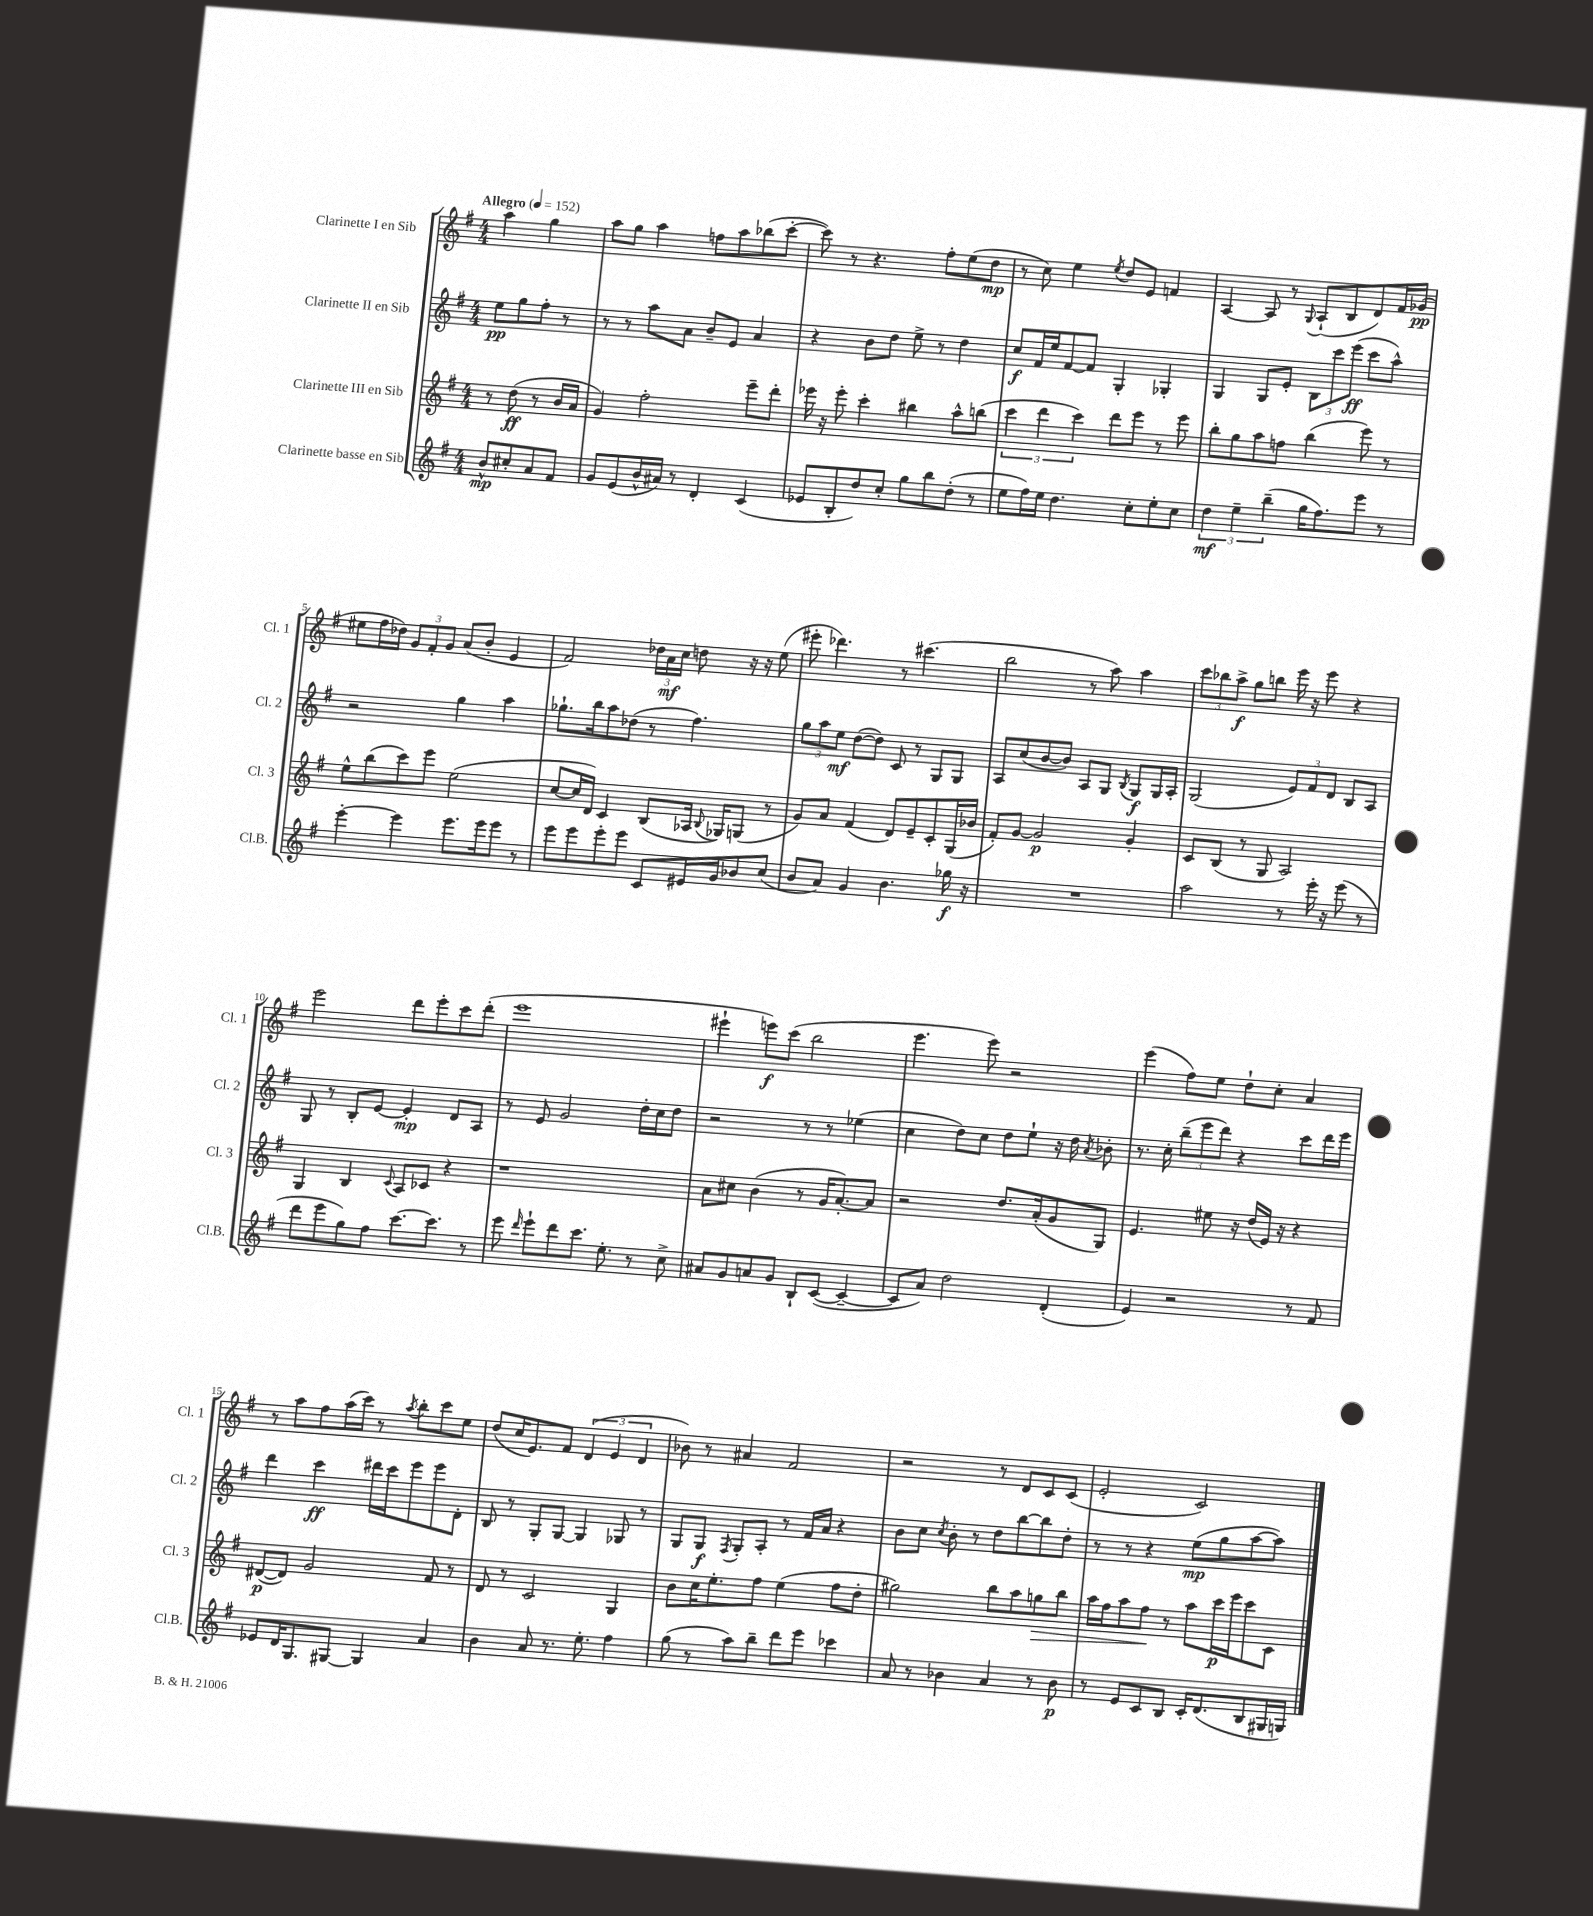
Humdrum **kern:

**kern	**dynam	**kern	**dynam	**kern	**dynam	**kern	**dynam
*part4	*part4	*part3	*part3	*part2	*part2	*part1	*part1
*staff4	*staff4	*staff3	*staff3	*staff2	*staff2	*staff1	*staff1
*I"Clarinette basse en Sib	*	*I"Clarinette III en Sib	*	*I"Clarinette II en Sib	*	*I"Clarinette I en Sib	*
*I'Cl.B.	*	*I'Cl. 3	*	*I'Cl. 2	*	*I'Cl. 1	*
*clefG2	*	*clefG2	*	*clefG2	*	*clefG2	*
*k[f#]	*	*k[f#]	*	*k[f#]	*	*k[f#]	*
*M4/4	*	*M4/4	*	*M4/4	*	*M4/4	*
*MM152	*	*MM152	*	*MM152	*	*MM152	*
=	=	=	=	=	=	=	=
!	!	!	!	!	!	!LO:TX:a:B:t=Allegro	!
8b^^/L	mp	8r	.	8ee\L	pp	4aa\	.
8cc#X'/	.	(8dd\	ff	8gg\	.	.	.
8a/	.	8r	.	8ff#'\J	.	4gg\	.
8f#/J	.	16b/LL	.	8r	.	.	.
.	.	16a/JJ	.	.	.	.	.
=1	=1	=1	=1	=1	=1	=1	=1
8g/L	.	4g/)	.	8r	.	8aa\L	.
(8e/	.	.	.	8r	.	8gg\J	.
16b^^/L	.	2ff#'\	.	8aa\L	.	4aa\	.
16a#X/JJ)	.	.	.	.	.	.	.
8r	.	.	.	8a\J	.	.	.
4d'/	.	.	.	8b~/L	.	8ffn\L	.
.	.	.	.	8e/J	.	8aa\	.
(4c/	.	8eee~\L	.	4a/	.	(8bb-X\	.
.	.	8ddd'\J	.	.	.	[8ccc'\J	.
=2	=2	=2	=2	=2	=2	=2	=2
8e-X/L	.	16eee-X\	.	4r	.	8ccc\])	.
.	.	16r	.	.	.	.	.
8B'/	.	8eee-'\	.	.	.	8r	.
8dd/)	.	4ccc'\	.	8b\L	.	4.r	.
8cc'/J	.	.	.	8dd\J	.	.	.
8gg\L	.	4bb#X\	.	8ee^\	.	.	.
8bb\	.	.	.	8r	.	8ff#'\L	.
(8dd'\J	.	8aa^^\L	.	4dd\	.	(8ee\	.
8r	.	(8bbn\J	.	.	.	8dd\J	mp
=3	=3	=3	=3	=3	=3	=3	=3
8ee\L	.	6ccc\	.	8cc/L	f	8r	.
16ff#\L)	.	.	.	16f#/L	.	8cc\)	.
.	.	6ddd\	.	.	.	.	.
16ee\JJ	.	.	.	16ee/J	.	.	.
4.dd\	.	.	.	[8f#/	.	4ee\	.
.	.	6ccc\)	.	.	.	.	.
.	.	.	.	8f#/J]	.	.	.
.	.	.	.	.	.	8qee/	.
.	.	8ddd\L	.	4G'/	.	8dd/L	.
8cc'\L	.	8eee\J	.	.	.	8e/J	.
8ee'\	.	8r	.	4G-X'/	.	4fn/	.
8cc\J	.	8eee\	.	.	.	.	.
=4	=4	=4	=4	=4	=4	=4	=4
6dd\	mf	8bb'\L	.	4G/	.	[4A/	.
.	.	8gg\	.	.	.	.	.
6ee~\	.	.	.	.	.	.	.
.	.	8aa\	.	8G/L	.	8A/]	.
(6bb~\	.	.	.	.	.	.	.
.	.	8ffn\J	.	8e'/J	.	8r	.
.	.	.	.	.	.	8qqG/	.
16gg\KL	.	(4bb\	.	12B\L	.	(8A`/L	.
8.ff#\)	.	.	.	.	.	.	.
.	.	.	.	12ccc\	.	.	.
.	.	.	.	.	.	8B/	.
.	.	.	.	(12eee\J	ff	.	.
8eee\J	.	8eee\)	.	8ccc\L	.	8d/)	.
8r	.	8r	.	8aa^^\J)	.	16f#/L	.
.	.	.	.	.	.	(16g-X/JJ	pp
!!LO:LB:g=z
=5	=5	=5	=5	=5	=5	=5	=5
[4eee'\	.	8ee^^\L	.	2r	.	8ee#X\L	.
.	.	(8bb\	.	.	.	16ff#\L	.
.	.	.	.	.	.	16dd-X\JJ)	.
4eee\]	.	8ccc\)	.	.	.	12g/L	.
.	.	.	.	.	.	12f#'/	.
.	.	8eee\J	.	.	.	.	.
.	.	.	.	.	.	12g/J	.
8.eee\L	.	(2ee\	.	4gg\	.	(8a/L	.
.	.	.	.	.	.	8b'/J	.
16eee\k	.	.	.	.	.	.	.
8eee\J	.	.	.	4aa\	.	4e/	.
8r	.	.	.	.	.	.	.
=6	=6	=6	=6	=6	=6	=6	=6
8eee\L	.	[8cc/L	.	8.gg-X`\L	.	2f#/)	.
8eee\	.	16cc/L]	.	.	.	.	.
.	.	16d/JJ)	.	16bb\k	.	.	.
8eee'\	.	4c/	.	8aa\	.	.	.
8eee\J	.	.	.	(8dd-X\J	.	.	.
8c/L	.	(8B/L	.	8r	.	24dd-X\LL	.
.	.	.	.	.	.	24a\	mf
.	.	.	.	.	.	24cc\JJ	.
16e#X/L	.	16A-X/Jk	.	4.ff#\)	.	8ddn\	.
.	.	8qqB/	.	.	.	.	.
16g/J	.	16G-X/KL)	.	.	.	.	.
8b-X/	.	(8Gn/J	.	.	.	16r	.
.	.	.	.	.	.	16r	.
(8cc/J	.	8r	.	.	.	(8ee\	.
=7	=7	=7	=7	=7	=7	=7	=7
8b/L	.	8g/L)	.	12gg\L	.	8eee#X'\	.
.	.	.	.	12aa\	.	.	.
8a/J)	.	8a/J	.	.	.	4.ddd-X\)	.
.	.	.	.	12ee\J	mf	.	.
4g/	.	(4f#/	.	([8dd\L	.	.	.
.	.	.	.	8dd\J])	.	.	.
4.b\	.	8d/L)	.	8c/	.	8r	.
.	.	8e~/	.	8r	.	(4.ccc#X\	.
.	.	8c'/	.	8G/L	.	.	.
16gg-X\	f	(16G/L	.	8G/J	.	.	.
16r	.	16b-X/JJ	.	.	.	.	.
=8	=8	=8	=8	=8	=8	=8	=8
1r	.	8f#'/L)	.	8A/L	.	2bb\	.
.	.	[8g/J	.	(8cc/	.	.	.
.	.	2g/]	p	[8b/	.	.	.
.	.	.	.	8b/J])	.	.	.
.	.	.	.	8A/L	.	8r	.
.	.	.	.	8G/J	.	8aa\)	.
.	.	.	.	8qB/	.	.	.
.	.	4g'/	.	8G/L	f	4aa\	.
.	.	.	.	16G/L	.	.	.
.	.	.	.	16A'/JJ	.	.	.
=9	=9	=9	=9	=9	=9	=9	=9
2aa\	.	8c/L	.	(2G/	.	12ccc\L	.
.	.	.	.	.	.	12bb-X\	.
.	.	(8B/J	.	.	.	.	.
.	.	.	.	.	.	12aa^\J	f
.	.	8r	.	.	.	8gg\L	.
.	.	8G/	.	.	.	8bbn\J	.
8r	.	2A/)	.	12e/L)	.	16eee\	.
.	.	.	.	.	.	16r	.
.	.	.	.	12f#/	.	.	.
16eee'\	.	.	.	.	.	8eee\	.
.	.	.	.	12d/J	.	.	.
16r	.	.	.	.	.	.	.
(8eee\	.	.	.	8B/L	.	4r	.
8r	.	.	.	8A/J	.	.	.
!!LO:LB:g=z
=10	=10	=10	=10	=10	=10	=10	=10
8ddd\L	.	4G/	.	8G/	.	2eee\	.
8eee\	.	.	.	8r	.	.	.
8gg\)	.	4B/	.	8B'/L	.	.	.
8ff#\J	.	.	.	[8e/J	.	.	.
.	.	8qqc/	.	.	.	.	.
[8.ccc\L	.	8A/L	.	4e'/]	mp	8ddd\L	.
.	.	8c-X/J	.	.	.	8eee'\	.
8.ccc\J]	.	.	.	.	.	.	.
.	.	4r	.	8d/L	.	8ccc\	.
8r	.	.	.	8A/J	.	(8ddd'\J	.
=11	=11	=11	=11	=11	=11	=11	=11
8eee\	.	1r	.	8r	.	1eee	.
16qqddd/	.	.	.	.	.	.	.
8eee`\L	.	.	.	8e/	.	.	.
8ddd\	.	.	.	2g/	.	.	.
8.ccc\J	.	.	.	.	.	.	.
8.ee'\	.	.	.	.	.	.	.
8r	.	.	.	16dd'\LL	.	.	.
.	.	.	.	16cc\J	.	.	.
8cc^\	.	.	.	8dd\J	.	.	.
=12	=12	=12	=12	=12	=12	=12	=12
8a#X/L	.	8a\L	.	2r	.	4eee#X`\	.
8g/	.	8cc#X\J	.	.	.	.	.
8an/	.	(4b\	.	.	.	8eeen\L)	f
8g/J	.	.	.	.	.	(8ccc\J	.
8B`/L	.	8r	.	8r	.	2bb\	.
([8c/J	.	16g/KL	.	8r	.	.	.
.	.	[8.a'/)	.	.	.	.	.
4c~/_	.	.	.	(4ee-X\	.	.	.
.	.	8a/J]	.	.	.	.	.
=13	=13	=13	=13	=13	=13	=13	=13
8c/L]	.	2r	.	4cc\	.	4.eee\	.
8a/J)	.	.	.	.	.	.	.
2dd\	.	.	.	8dd\L)	.	.	.
.	.	.	.	8cc\J	.	8eee\)	.
.	.	8.dd/L	.	8dd\L	.	2r	.
.	.	.	.	8ee`\J	.	.	.
.	.	(16a'/k	.	.	.	.	.
(4d'/	.	8g/	.	16r	.	.	.
.	.	.	.	16dd\	.	.	.
.	.	.	.	8qa/	.	.	.
.	.	8G/J)	.	8b-X'\	.	.	.
=14	=14	=14	=14	=14	=14	=14	=14
4e/)	.	4.e/	.	8.r	.	(4eee\	.
.	.	.	.	16cc'\	.	.	.
2r	.	.	.	(12bb~\L	.	8ff#\L)	.
.	.	.	.	12eee\	.	.	.
.	.	8ee#X\	.	.	.	8ee\J	.
.	.	.	.	12ddd\J)	.	.	.
.	.	16r	.	4r	.	8dd`\L	.
.	.	(16dd/LL	.	.	.	.	.
.	.	16e/JJ)	.	.	.	8cc'\J	.
.	.	16r	.	.	.	.	.
8r	.	4r	.	8ccc\L	.	4a/	.
8f#/	.	.	.	16ddd\L	.	.	.
.	.	.	.	16eee\JJ	.	.	.
!!LO:LB:g=z
=15	=15	=15	=15	=15	=15	=15	=15
8e-X/L	.	([8d#X/L	p	4ddd\	.	8r	.
16d/K	.	8d#/J])	.	.	.	8aa\L	.
8.G/	.	.	.	.	.	.	.
.	.	2g/	.	4ccc\	ff	8ff#\	.
[8G#X/J	.	.	.	.	.	(16aa\L	.
.	.	.	.	.	.	16ccc\JJ)	.
4G#/]	.	.	.	16ddd#X\LL	.	8r	.
.	.	.	.	16ccc\J	.	.	.
.	.	.	.	.	.	8qaa/	.
.	.	.	.	8eee\	.	8bb'\L	.
4a/	.	8f#/	.	8eee\	.	8ccc\	.
.	.	8r	.	8d'\J	.	8ee\J	.
=16	=16	=16	=16	=16	=16	=16	=16
4b\	.	8d/	.	8B/	.	(8dd/L	.
.	.	8r	.	8r	.	16cc/K	.
.	.	.	.	.	.	8.e/)	.
8a/	.	2c/	.	8G'/L	.	.	.
8.r	.	.	.	[8G/J	.	8f#/J	.
.	.	.	.	4G/]	.	(6d/	.
8.ee'\	.	.	.	.	.	.	.
.	.	.	.	.	.	6e/	.
4ff#\	.	4G/	.	8G-X/	.	.	.
.	.	.	.	.	.	6d/	.
.	.	.	.	8r	.	.	.
=17	=17	=17	=17	=17	=17	=17	=17
(8gg\	.	8b\L	.	8G/L	.	8b-X\)	.
8r	.	16cc\K	.	8G/J	f	8r	.
.	.	8.ee'\	.	.	.	.	.
.	.	.	.	8qF#/	.	.	.
8aa\L)	.	.	.	8G'/L	.	4a#X/	.
8bb~\J	.	8ff#\J	.	8A'/J	.	.	.
8ddd\L	.	(4ee\	.	8r	.	2f#/	.
8eee\J	.	.	.	16f#/LL	.	.	.
.	.	.	.	16a/JJ	.	.	.
4ccc-X\	.	8ff#\L	.	4r	.	.	.
.	.	8dd'\J	.	.	.	.	.
=18	=18	=18	=18	=18	=18	=18	=18
8a/	.	2gg#X\)	.	8b\L	.	2r	.
8r	.	.	.	8cc\J	.	.	.
.	.	.	.	8qcc/	.	.	.
4b-X\	.	.	.	8b'\	.	.	.
.	.	.	.	8r	.	.	.
4a/	.	8bb\L	.	8dd\L	.	8r	.
.	.	8aa\	.	[8bb\	.	8d/L	.
!	!	!	!LO:HP:b	!	!	!	!
8r	.	8ggn\	>	8bb\]	.	8c/	.
8b-\	p	8bb\J	.	8dd'\J	.	(8c/J	.
=19	=19	=19	=19	=19	=19	=19	=19
8r	.	16aa\LL	.	8r	.	2e'/	.
.	.	16ff#\J	.	.	.	.	.
8e/L	.	8aa\	.	8r	.	.	.
8c/	.	8ff#\J	.	4r	.	.	.
8B/J	.	8r	]	.	.	.	.
16c'/KL	.	8aa\L	.	(8ee\L	mp	2c/)	.
(8.d/	.	.	.	.	.	.	.
.	.	16ccc\L	p	8gg\	.	.	.
.	.	16eee\J	.	.	.	.	.
8B/	.	8ccc\	.	[8aa\	.	.	.
16G#X/L	.	8c\J	.	8aa\J])	.	.	.
16Gn/JJ)	.	.	.	.	.	.	.
==	==	==	==	==	==	==	==
*-	*-	*-	*-	*-	*-	*-	*-
